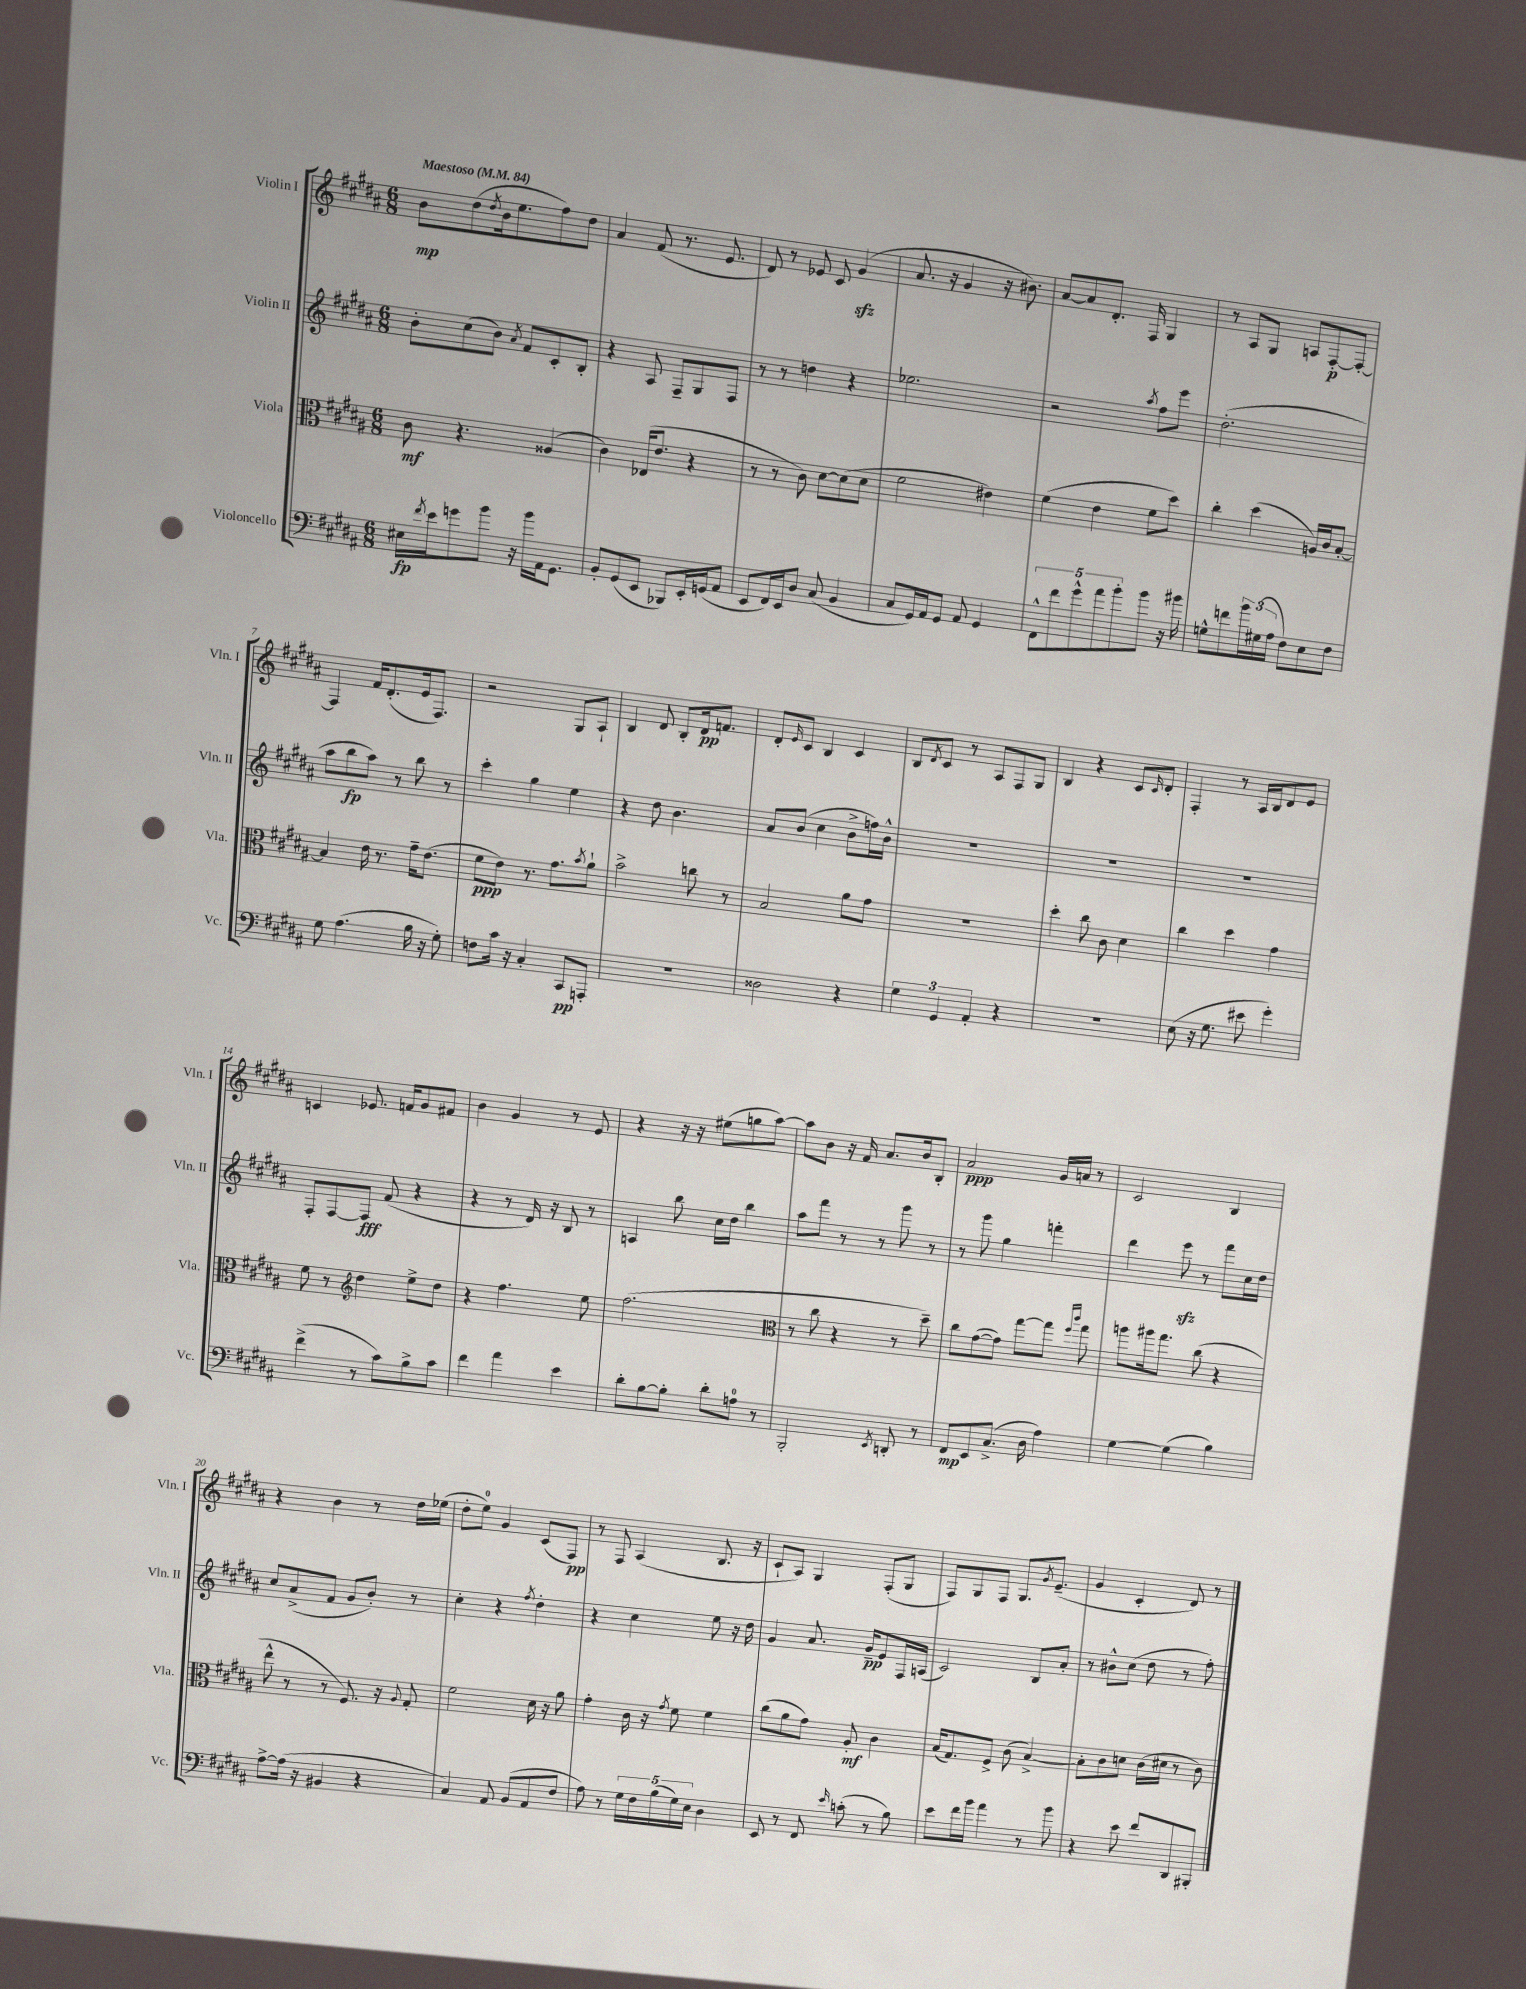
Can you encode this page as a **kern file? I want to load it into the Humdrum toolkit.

**kern	**dynam	**kern	**dynam	**kern	**dynam	**kern	**dynam
*part4	*part4	*part3	*part3	*part2	*part2	*part1	*part1
*staff4	*staff4	*staff3	*staff3	*staff2	*staff2	*staff1	*staff1
*I"Violoncello	*	*I"Viola	*	*I"Violin II	*	*I"Violin I	*
*I'Vc.	*	*I'Vla.	*	*I'Vln. II	*	*I'Vln. I	*
*clefF4	*	*clefC3	*	*clefG2	*	*clefG2	*
*k[f#c#g#d#a#]	*	*k[f#c#g#d#a#]	*	*k[f#c#g#d#a#]	*	*k[f#c#g#d#a#]	*
*M6/8	*	*M6/8	*	*M6/8	*	*M6/8	*
*MM84	*	*MM84	*	*MM84	*	*MM84	*
=1	=1	=1	=1	=1	=1	=1	=1
!	!	!	!	!	!	!LO:TX:a:B:t=Maestoso	!
16E#X\LL	fp	8c#\	mf	8b'\L	.	8b\L	mp
8qf#/	.	.	.	.	.	.	.
16e\J	.	.	.	.	.	.	.
8gn\	.	4.r	.	(8cc#\	.	(8dd#\	.
.	.	.	.	.	.	8qdd#/	.
8b\J	.	.	.	8b\J)	.	16b\k	.
.	.	.	.	.	.	8.ee\	.
.	.	.	.	8qa#/	.	.	.
16r	.	.	.	8f#/L	.	.	.
16b\LL	.	.	.	.	.	.	.
16AA#\J	.	(4A##X/	.	8c#'/	.	8ff#\)	.
8.GG#\J	.	.	.	.	.	.	.
.	.	.	.	8B'/J	.	8dd#\J	.
=2	=2	=2	=2	=2	=2	=2	=2
8BB'/L	.	4c#\)	.	4r	.	4a#/	.
(8GG#/	.	.	.	.	.	.	.
8EE/J	.	(16E-X/KL	.	8A#/	.	(8f#/	.
.	.	8.e/J	.	.	.	.	.
8BBB-X/L)	.	.	.	8F#~/L	.	8.r	.
16EE'/L	.	4r	.	8G#/	.	.	.
(16GGn/J	.	.	.	.	.	8.e/	.
8AA#/J	.	.	.	8F#/J	.	.	.
=3	=3	=3	=3	=3	=3	=3	=3
8EE/L	.	8r	.	8r	.	8d#/)	.
16FF#/L)	.	8r	.	8r	.	8r	.
16EE/J	.	.	.	.	.	.	.
8D#/J	.	8c#\)	.	4ddn\	.	8e-X/	.
(8C#/	.	[8d#\L	.	.	.	8c#/	.
4BB/	.	(8d#\]	.	4r	.	(4g#zz/	.
.	.	8d#\J	.	.	.	.	.
=4	=4	=4	=4	=4	=4	=4	=4
8C#/L	.	2f#\	.	2.ee-X\	.	8.a#/	.
16GG#/L)	.	.	.	.	.	.	.
16AA#/J	.	.	.	.	.	16r	.
8GG#/J	.	.	.	.	.	4g#/	.
8AA#/	.	.	.	.	.	.	.
4GG#/	.	4e#X\)	.	.	.	16r	.
.	.	.	.	.	.	8.b#X\)	.
=5	=5	=5	=5	=5	=5	=5	=5
10FF#^^\L	.	(4f#\	.	2r	.	[8a#/L	.
10f#\	.	.	.	.	.	.	.
.	.	.	.	.	.	8a#/]	.
10g#^^\	.	.	.	.	.	.	.
.	.	4e\	.	.	.	8.d#'/J	.
10a#\	.	.	.	.	.	.	.
10b'\	.	.	.	.	.	.	.
.	.	.	.	.	.	16F#/	.
.	.	.	.	8qaa#/	.	.	.
8b\J	.	8f#\L	.	8ff#\L	.	4G#/	.
16r	.	8dd#\J)	.	8eee\J	.	.	.
16b#X\	.	.	.	.	.	.	.
=6	=6	=6	=6	=6	=6	=6	=6
8Gn^^\L	.	4cc#'\	.	(2.dd#'\	.	8r	.
8fn\	.	.	.	.	.	8A#/L	.
24b\L	.	(4dd#\	.	.	.	8G#/J	.
(24G#X\	.	.	.	.	.	.	.
24A#\JJ	.	.	.	.	.	.	.
8F#\L)	.	.	.	.	.	8An/L	.
8E\	.	16An/LL)	.	.	.	[8F#'/	p
.	.	16c#/J	.	.	.	.	.
8F#\J	.	[8B'/J	.	.	.	8F#'/J_	.
!!LO:LB:g=z
=7	=7	=7	=7	=7	=7	=7	=7
8G#\	.	4B/]	.	8aa#\L	.	4F#/]	.
(4.A#\	.	.	.	8bb\	fp	.	.
.	.	16e\	.	8aa#\J)	.	16f#/KL	.
.	.	8.r	.	.	.	(8.d#'/	.
.	.	.	.	8r	.	.	.
16B\	.	16g#~\KL	.	8bb\	.	16e/k	.
16r	.	(8.e\J	.	.	.	8.F#/J)	.
8G#'\)	.	.	.	8r	.	.	.
=8	=8	=8	=8	=8	=8	=8	=8
8Fn\L	.	8f#\L	ppp	4ccc#'\	.	2r	.
16c#\Jk	.	8e\J)	.	.	.	.	.
16r	.	.	.	.	.	.	.
4C#'/	.	8.r	.	4gg#\	.	.	.
.	.	8.g#\L	.	.	.	.	.
8CC#/L	pp	.	.	4ee\	.	8G#/L	.
.	.	8qb/	.	.	.	.	.
8AAAn'/J	.	8a#`\J	.	.	.	8A#`/J	.
=9	=9	=9	=9	=9	=9	=9	=9
2.r	.	2b^\	.	4r	.	4B/	.
.	.	.	.	8dd#\	.	8d#/	.
.	.	.	.	4.b\	.	8B'/L	.
.	.	8ccn\	.	.	.	16d#/k	pp
.	.	.	.	.	.	8.fn/J	.
.	.	8r	.	.	.	.	.
=10	=10	=10	=10	=10	=10	=10	=10
2D##X\	.	2B/	.	8a#/L	.	8d#'/L	.
.	.	.	.	.	.	16qqe/	.
.	.	.	.	(8b/J	.	8c#/J	.
.	.	.	.	4cc#\	.	4B/	.
4r	.	8a#\L	.	8b^\L	.	4c#/	.
.	.	8g#\J	.	16ffn\L)	.	.	.
.	.	.	.	16b^^\JJ	.	.	.
=11	=11	=11	=11	=11	=11	=11	=11
6G#\	.	2.r	.	2.r	.	8B/L	.
.	.	.	.	.	.	8qd#/	.
.	.	.	.	.	.	8c#/J	.
6GG#/	.	.	.	.	.	.	.
.	.	.	.	.	.	8r	.
6AA#'/	.	.	.	.	.	.	.
.	.	.	.	.	.	8A#/L	.
4r	.	.	.	.	.	8F#/	.
.	.	.	.	.	.	8G#/J	.
=12	=12	=12	=12	=12	=12	=12	=12
2.r	.	4dd#'\	.	2.r	.	4B/	.
.	.	8cc#\	.	.	.	4r	.
.	.	8c#\	.	.	.	.	.
.	.	4d#\	.	.	.	8c#/L	.
.	.	.	.	.	.	16qqc#/	.
.	.	.	.	.	.	8d#'/J	.
=13	=13	=13	=13	=13	=13	=13	=13
(8E\	.	4cc#\	.	2.r	.	4F#'/	.
16r	.	.	.	.	.	.	.
8.G#\	.	.	.	.	.	.	.
.	.	4dd#\	.	.	.	8r	.
8e#X\	.	.	.	.	.	16A#/LL	.
.	.	.	.	.	.	16B/J	.
4g#'\)	.	4g#\	.	.	.	8d#/	.
.	.	.	.	.	.	8e/J	.
!!LO:LB:g=z
=14	=14	=14	=14	=14	=14	=14	=14
(4f#^\	.	8f#\	.	8F#'/L	.	4cn/	.
.	.	8r	.	[8F#/	.	.	.
*	*	*clefG2	*	*	*	*	*
8r	.	4dd#\	.	8F#/J]	fff	8.e-X/	.
8c#\L)	.	.	.	(8f#/	.	.	.
.	.	.	.	.	.	16fn/KL	.
8B^\	.	8ee^\L	.	4r	.	8g#/	.
8c#\J	.	8dd#\J	.	.	.	8f#X/J	.
=15	=15	=15	=15	=15	=15	=15	=15
4f#\	.	4r	.	4r	.	4b\	.
4a#\	.	4.ff#\	.	8r	.	4g#/	.
.	.	.	.	16d#/)	.	.	.
.	.	.	.	16r	.	.	.
4e\	.	.	.	8B/	.	8r	.
.	.	8ee\	.	8r	.	8e/	.
=16	=16	=16	=16	=16	=16	=16	=16
8d#'\L	.	(2.ff#\	.	4An/	.	4r	.
[8B\	.	.	.	.	.	.	.
8B'\J]	.	.	.	8bb\	.	16r	.
.	.	.	.	.	.	16r	.
8d#'\L	.	.	.	16cc#\LL	.	(8ee#X\L	.
.	.	.	.	16dd#\JJ	.	.	.
8An\J	.	.	.	4bb\	.	8ggn\	.
8r	.	.	.	.	.	[8aa#\J)	.
=17	=17	=17	=17	=17	=17	=17	=17
*	*	*clefC3	*	*	*	*	*
2BBB'/	.	8r	.	8aa#\L	.	8aa#\L]	.
.	.	8cc#\	.	8fff#\J	.	8b\J	.
.	.	4r	.	8r	.	16r	.
.	.	.	.	.	.	16f#/	.
.	.	.	.	8r	.	8.a#/L	.
8qEE/	.	.	.	.	.	.	.
8DDn'/	.	8r	.	8ggg#\	.	.	.
.	.	.	.	.	.	16b/k	.
8r	.	8dd#~\)	.	8r	.	8B'/J	.
=18	=18	=18	=18	=18	=18	=18	=18
8FF#/L	mp	8cc#\L	.	8r	.	2a#/	ppp
8EE/	.	([8g#\	.	8ggg#\	.	.	.
(8.C#^/J	.	8g#\J])	.	4gg#\	.	.	.
.	.	[8gg#\L	.	.	.	.	.
16D#\	.	.	.	.	.	.	.
4A#\)	.	8gg#\J]	.	4fffn'\	.	16g#/LL	.
.	.	.	.	.	.	16an/JJ	.
.	.	16qqff#/LL	.	.	.	.	.
.	.	16qqccc#/JJ	.	.	.	.	.
.	.	8gg#\	.	.	.	8r	.
=19	=19	=19	=19	=19	=19	=19	=19
[4G#\	.	8aan\L	.	4ddd#\	.	2c#/	.
.	.	16aa#X\k	.	.	.	.	.
.	.	8.gg#\J	.	.	.	.	.
(4G#\]	.	.	.	8eeezz\	.	.	.
.	.	(8cc#\	.	8r	.	.	.
4B\)	.	4r	.	8fff#\L	.	4B/	.
.	.	.	.	16cc#\L	.	.	.
.	.	.	.	16dd#\JJ	.	.	.
!!LO:LB:g=z
=20	=20	=20	=20	=20	=20	=20	=20
[8A#^\L	.	8ee^^\	.	8cc#/L	.	4r	.
(16A#\Jk]	.	8r	.	(8a#^/	.	.	.
16r	.	.	.	.	.	.	.
4BB#X/	.	8r	.	8f#/J	.	4b\	.
.	.	8.F#/)	.	8g#/L	.	.	.
4r	.	.	.	8b'/J)	.	8r	.
.	.	16r	.	.	.	.	.
.	.	8qqA#/	.	.	.	.	.
.	.	8G#'/	.	8r	.	16dd#\LL	.
.	.	.	.	.	.	(16ee-X\JJ	.
=21	=21	=21	=21	=21	=21	=21	=21
4C#/)	.	2f#\	.	4cc#'\	.	8dd#'\L	.
.	.	.	.	.	.	8ee\J)	.
8AA#/	.	.	.	4r	.	4g#/	.
(8BB/L	.	.	.	.	.	.	.
.	.	.	.	8qff#/	.	.	.
8AA#/	.	16d#\	.	4dd#'\	.	(8c#/L	.
.	.	16r	.	.	.	.	.
8F#/J	.	8a#\	.	.	.	8F#/J)	pp
=22	=22	=22	=22	=22	=22	=22	=22
8A#\)	.	4g#'\	.	4r	.	8r	.
8r	.	.	.	.	.	8F#/	.
20G#\LL	.	16c#\	.	4cc#\	.	(4A#/	.
20F#\	.	.	.	.	.	.	.
.	.	16r	.	.	.	.	.
(20B\	.	.	.	.	.	.	.
.	.	8qg#/	.	.	.	.	.
.	.	8f#\	.	.	.	.	.
20G#\)	.	.	.	.	.	.	.
20E\JJ	.	.	.	.	.	.	.
4D#\	.	4f#\	.	8ee\	.	8.B/	.
.	.	.	.	16r	.	.	.
.	.	.	.	16dd#\	.	16r	.
=23	=23	=23	=23	=23	=23	=23	=23
8EE/	.	(8cc#\L	.	4g#/	.	8c#`/L	.
8r	.	8a#\	.	.	.	8A#/J)	.
8FF#/	.	8g#\J)	.	8.a#/	.	4G#/	.
16qqe/	.	.	.	.	.	.	.
(8cn'\	.	8A#'/	mf	.	.	.	.
.	.	.	.	16g#~/KL	pp	.	.
8r	.	4c#\	.	8e/	.	(8F#'/L	.
8B\)	.	.	.	16F#/L	.	8G#/J	.
.	.	.	.	(16An/JJ	.	.	.
=24	=24	=24	=24	=24	=24	=24	=24
8e\L	.	(16B/KL	.	2c#/)	.	8F#/L)	.
.	.	8.G#/)	.	.	.	.	.
16f#\L	.	.	.	.	.	8G#/	.
16b\JJ	.	.	.	.	.	.	.
4a#\	.	8F#^/J	.	.	.	8F#/J	.
.	.	(8c#\	.	.	.	8.G#/L	.
8r	.	[4B^/)	.	8B/L	.	.	.
.	.	.	.	.	.	8qg#/	.
.	.	.	.	.	.	(8.e~/J	.
8b\	.	.	.	8a#'/J	.	.	.
=25	=25	=25	=25	=25	=25	=25	=25
4r	.	8B'\L]	.	8r	.	4g#/	.
.	.	8c#\	.	8b#X^^\L	.	.	.
8e\	.	8dn\J	.	(8cc#\J	.	4c#'/	.
8f#/L	.	(16c#\LL	.	8dd#\	.	.	.
.	.	16d#X\JJ	.	.	.	.	.
8DD#/	.	8r	.	8r	.	8d#/)	.
8BBB#X'/J	.	8c#\)	.	8ff#'\)	.	8r	.
==	==	==	==	==	==	==	==
*-	*-	*-	*-	*-	*-	*-	*-
